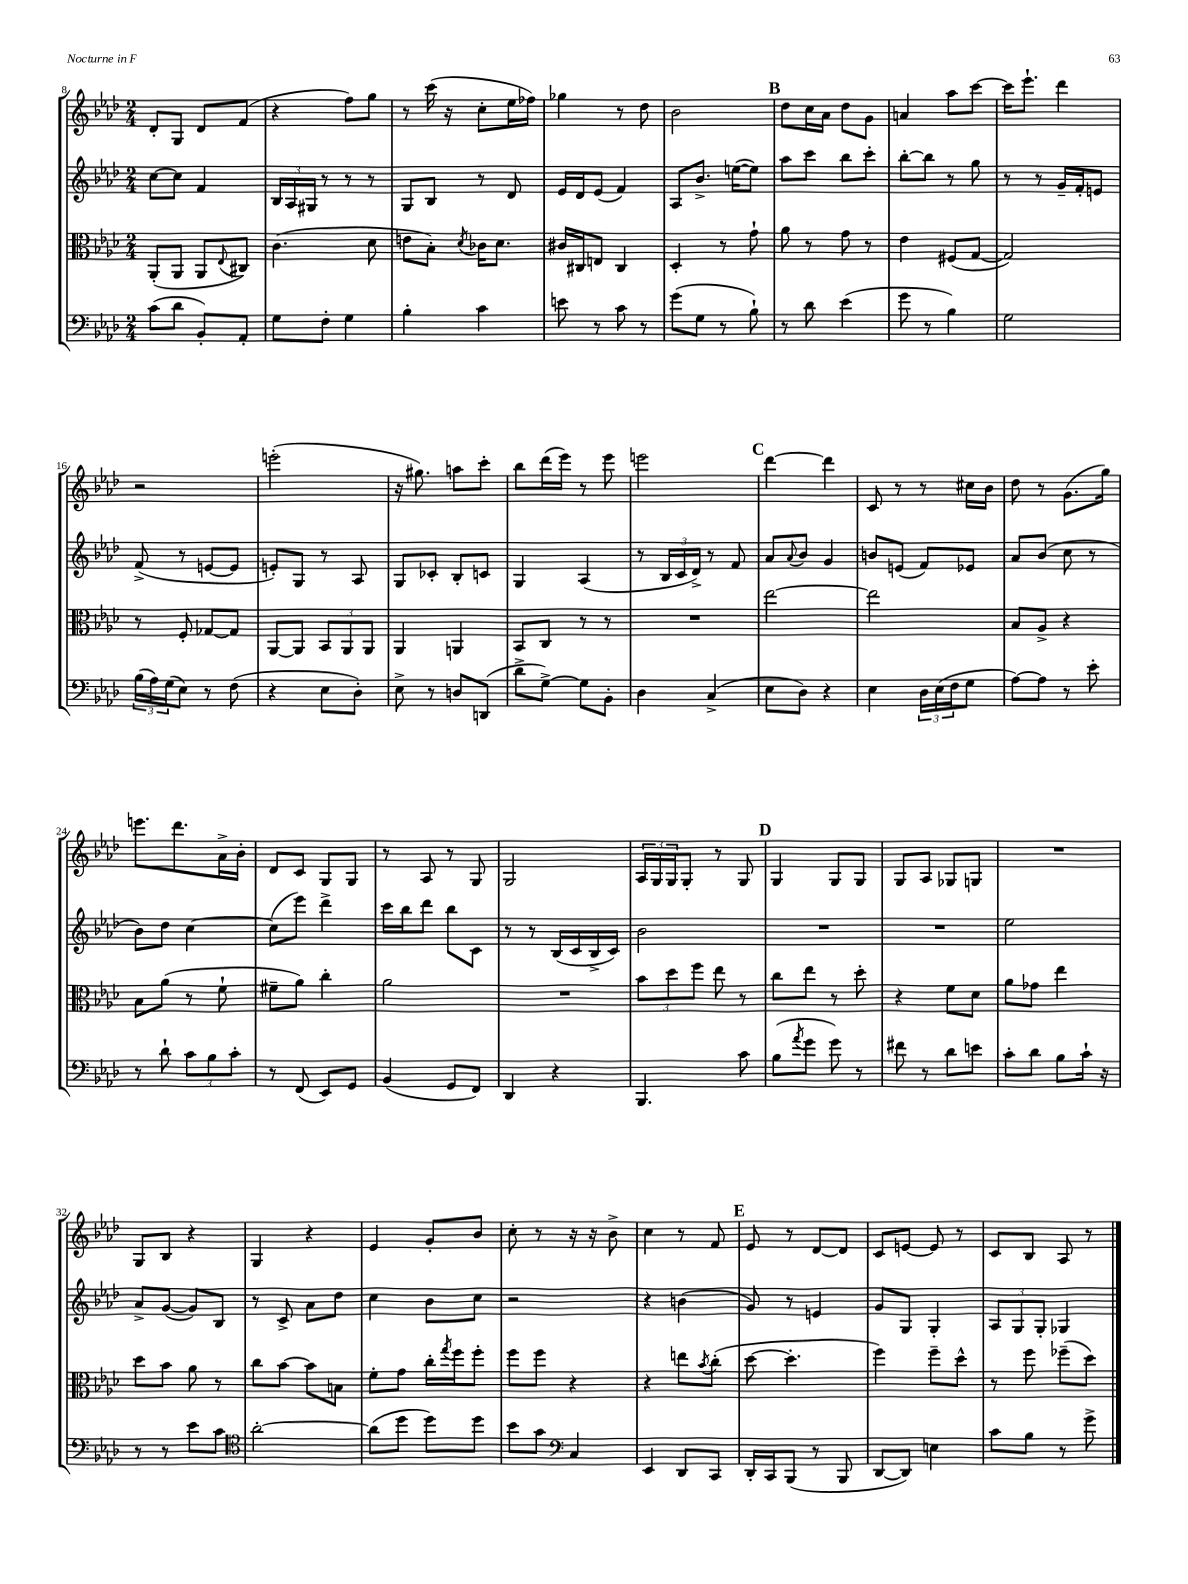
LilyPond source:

<<
\new StaffGroup <<
\new Staff = "s0" {
    \clef treble \key aes \major \numericTimeSignature \time 2/4
    des'8-. g8 des'8 f'8( |
    r4 f''8) g''8 |
    r8 c'''16( r16 c''8-. ees''16 fes''16) |
    ges''4 r8 des''8 |
    bes'2 |
    \mark \markup { \bold "B" } des''8 c''16 aes'16 des''8 g'8 |
    a'4 aes''8 c'''8~ |
    c'''16 ees'''8.-! des'''4 |
    r2 |
    e'''2-.( |
    r16 gis''8.) a''8 c'''8-. |
    bes''8 des'''16( ees'''16) r8 ees'''8 |
    e'''2 |
    \mark \markup { \bold "C" } des'''4~ des'''4 |
    c'8 r8 r8 cis''16 bes'16 |
    des''8 r8 g'8.( g''16) |
    e'''8. des'''8. aes'16-> bes'16-. |
    des'8 c'8 g8 g8 |
    r8 aes8 r8 g8 |
    g2 |
    \tuplet 3/2 { aes16 g16 g16 } g8-. r8 g8 |
    \mark \markup { \bold "D" } g4 g8 g8 |
    g8 aes8 ges8 g8 |
    R2 |
    g8 bes8 r4 |
    g4 r4 |
    ees'4 g'8-. bes'8 |
    c''8-. r8 r16 r16 bes'8-> |
    c''4 r8 f'8 |
    \mark \markup { \bold "E" } ees'8 r8 des'8~ des'8 |
    c'8 e'8~ e'8 r8 |
    c'8 bes8 aes8 r8 \bar "|." |
}
\new Staff = "s1" {
    \clef treble \key aes \major \numericTimeSignature \time 2/4
    c''8~ c''8 f'4 |
    \tuplet 3/2 { bes16 aes16 gis16 } r8 r8 r8 |
    g8 bes8 r8 des'8 |
    ees'16 des'16 ees'8( f'4) |
    aes8 bes'8.-> e''16~( e''8) |
    \mark \markup { \bold "B" } aes''8 c'''8 bes''8 c'''8-. |
    bes''8~-. bes''8 r8 g''8 |
    r8 r8 g'16-- f'16-. e'8 |
    f'8->( r8 e'8~ e'8 |
    e'8-.) g8 r8 aes8 |
    g8 ces'8-. bes8-. c'8 |
    g4 aes4( |
    r8 \tuplet 3/2 { bes16 c'16 des'16->) } r8 f'8 |
    \mark \markup { \bold "C" } aes'8 \appoggiatura { aes'8 } bes'8 g'4 |
    b'8 e'8( f'8) ees'8 |
    aes'8 bes'8( c''8 r8 |
    bes'8) des''8 c''4~ |
    c''8( ees'''8) des'''4-> |
    c'''16 bes''16 des'''8 bes''8 c'8 |
    r8 r8 bes16( c'16 bes16-> c'16) |
    bes'2 |
    \mark \markup { \bold "D" } R2 |
    R2 |
    ees''2 |
    aes'8-> g'8~( g'8) bes8 |
    r8 c'8-> aes'8 des''8 |
    c''4 bes'8 c''8 |
    r2 |
    r4 b'4( |
    \mark \markup { \bold "E" } g'8) r8 e'4 |
    g'8 g8 g4-. |
    \tuplet 3/2 { aes8 g8 g8-. } ges4 \bar "|." |
}
\new Staff = "s2" {
    \clef alto \key aes \major \numericTimeSignature \time 2/4
    aes,8-.( aes,8 aes,8 \appoggiatura { ees8 } cis8) |
    c'4.( des'8 |
    e'8 bes8-.) \acciaccatura { des'8 } ces'16 des'8. |
    cis'16 cis16 e8 cis4 |
    des4-. r8 g'8-! |
    \mark \markup { \bold "B" } aes'8 r8 g'8 r8 |
    ees'4 fis8( g8~ |
    g2) |
    r8 f8-. ges8~ ges8 |
    aes,8~ aes,8 \tuplet 3/2 { bes,8 aes,8 aes,8 } |
    aes,4 a,4 |
    bes,8 c8 r8 r8 |
    R2 |
    \mark \markup { \bold "C" } ees''2~ |
    ees''2 |
    bes8 aes8-> r4 |
    bes8 aes'8( r8 f'8-! |
    fis'8-- aes'8) c''4-. |
    aes'2 |
    R2 |
    \tuplet 3/2 { bes'8 des''8 f''8 } ees''8 r8 |
    \mark \markup { \bold "D" } c''8 ees''8 r8 des''8-. |
    r4 f'8 des'8 |
    aes'8 ges'8 ees''4 |
    des''8 bes'8 aes'8 r8 |
    c''8 bes'8~ bes'8 b8 |
    f'8-. g'8 c''16-. \acciaccatura { g''8 } f''16 f''8-. |
    f''8 f''8 r4 |
    r4 e''8 \acciaccatura { bes'8 } c''8-.( |
    \mark \markup { \bold "E" } des''8~ des''4.-. |
    f''4) f''8-- des''8-^ |
    r8 f''8 fes''8--( des''8) \bar "|." |
}
\new Staff = "s3" {
    \clef bass \key aes \major \numericTimeSignature \time 2/4
    c'8( des'8 bes,8-.) aes,8-. |
    g8 f8-. g4 |
    bes4-. c'4 |
    e'8 r8 c'8 r8 |
    g'8( g8 r8 bes8-!) |
    \mark \markup { \bold "B" } r8 des'8 ees'4( |
    g'8 r8 bes4) |
    g2 |
    \tuplet 3/2 { bes16( aes16) g16( } ees8) r8 f8( |
    r4 ees8 des8-.) |
    ees8-> r8 d8 d,8( |
    des'8-> g8~->) g8 bes,8-. |
    des4 c4->( |
    \mark \markup { \bold "C" } ees8 des8) r4 |
    ees4 \tuplet 3/2 { des16 ees16( f16 } g8 |
    aes8~) aes8 r8 ees'8-. |
    r8 des'8-! \tuplet 3/2 { c'8 bes8 c'8-. } |
    r8 f,8( ees,8) g,8 |
    bes,4( g,8 f,8) |
    des,4 r4 |
    bes,,4. c'8 |
    \mark \markup { \bold "D" } bes8( \acciaccatura { aes'8 } g'8 g'8) r8 |
    fis'8 r8 des'8 e'8 |
    c'8-. des'8 bes8 c'16-! r16 |
    r8 r8 ees'8 c'8 |
    \clef tenor aes'2~-. |
    aes'8( des''8 des''8) des''8 |
    bes'8 g'8 \clef bass c4 |
    ees,4 des,8 c,8 |
    \mark \markup { \bold "E" } des,16-. c,16 bes,,8( r8 bes,,8 |
    des,8~ des,8) e4 |
    c'8 bes8 r8 g'8-> \bar "|." |
}
>>
>>
\layout { \context { \Score currentBarNumber = #8 } }
